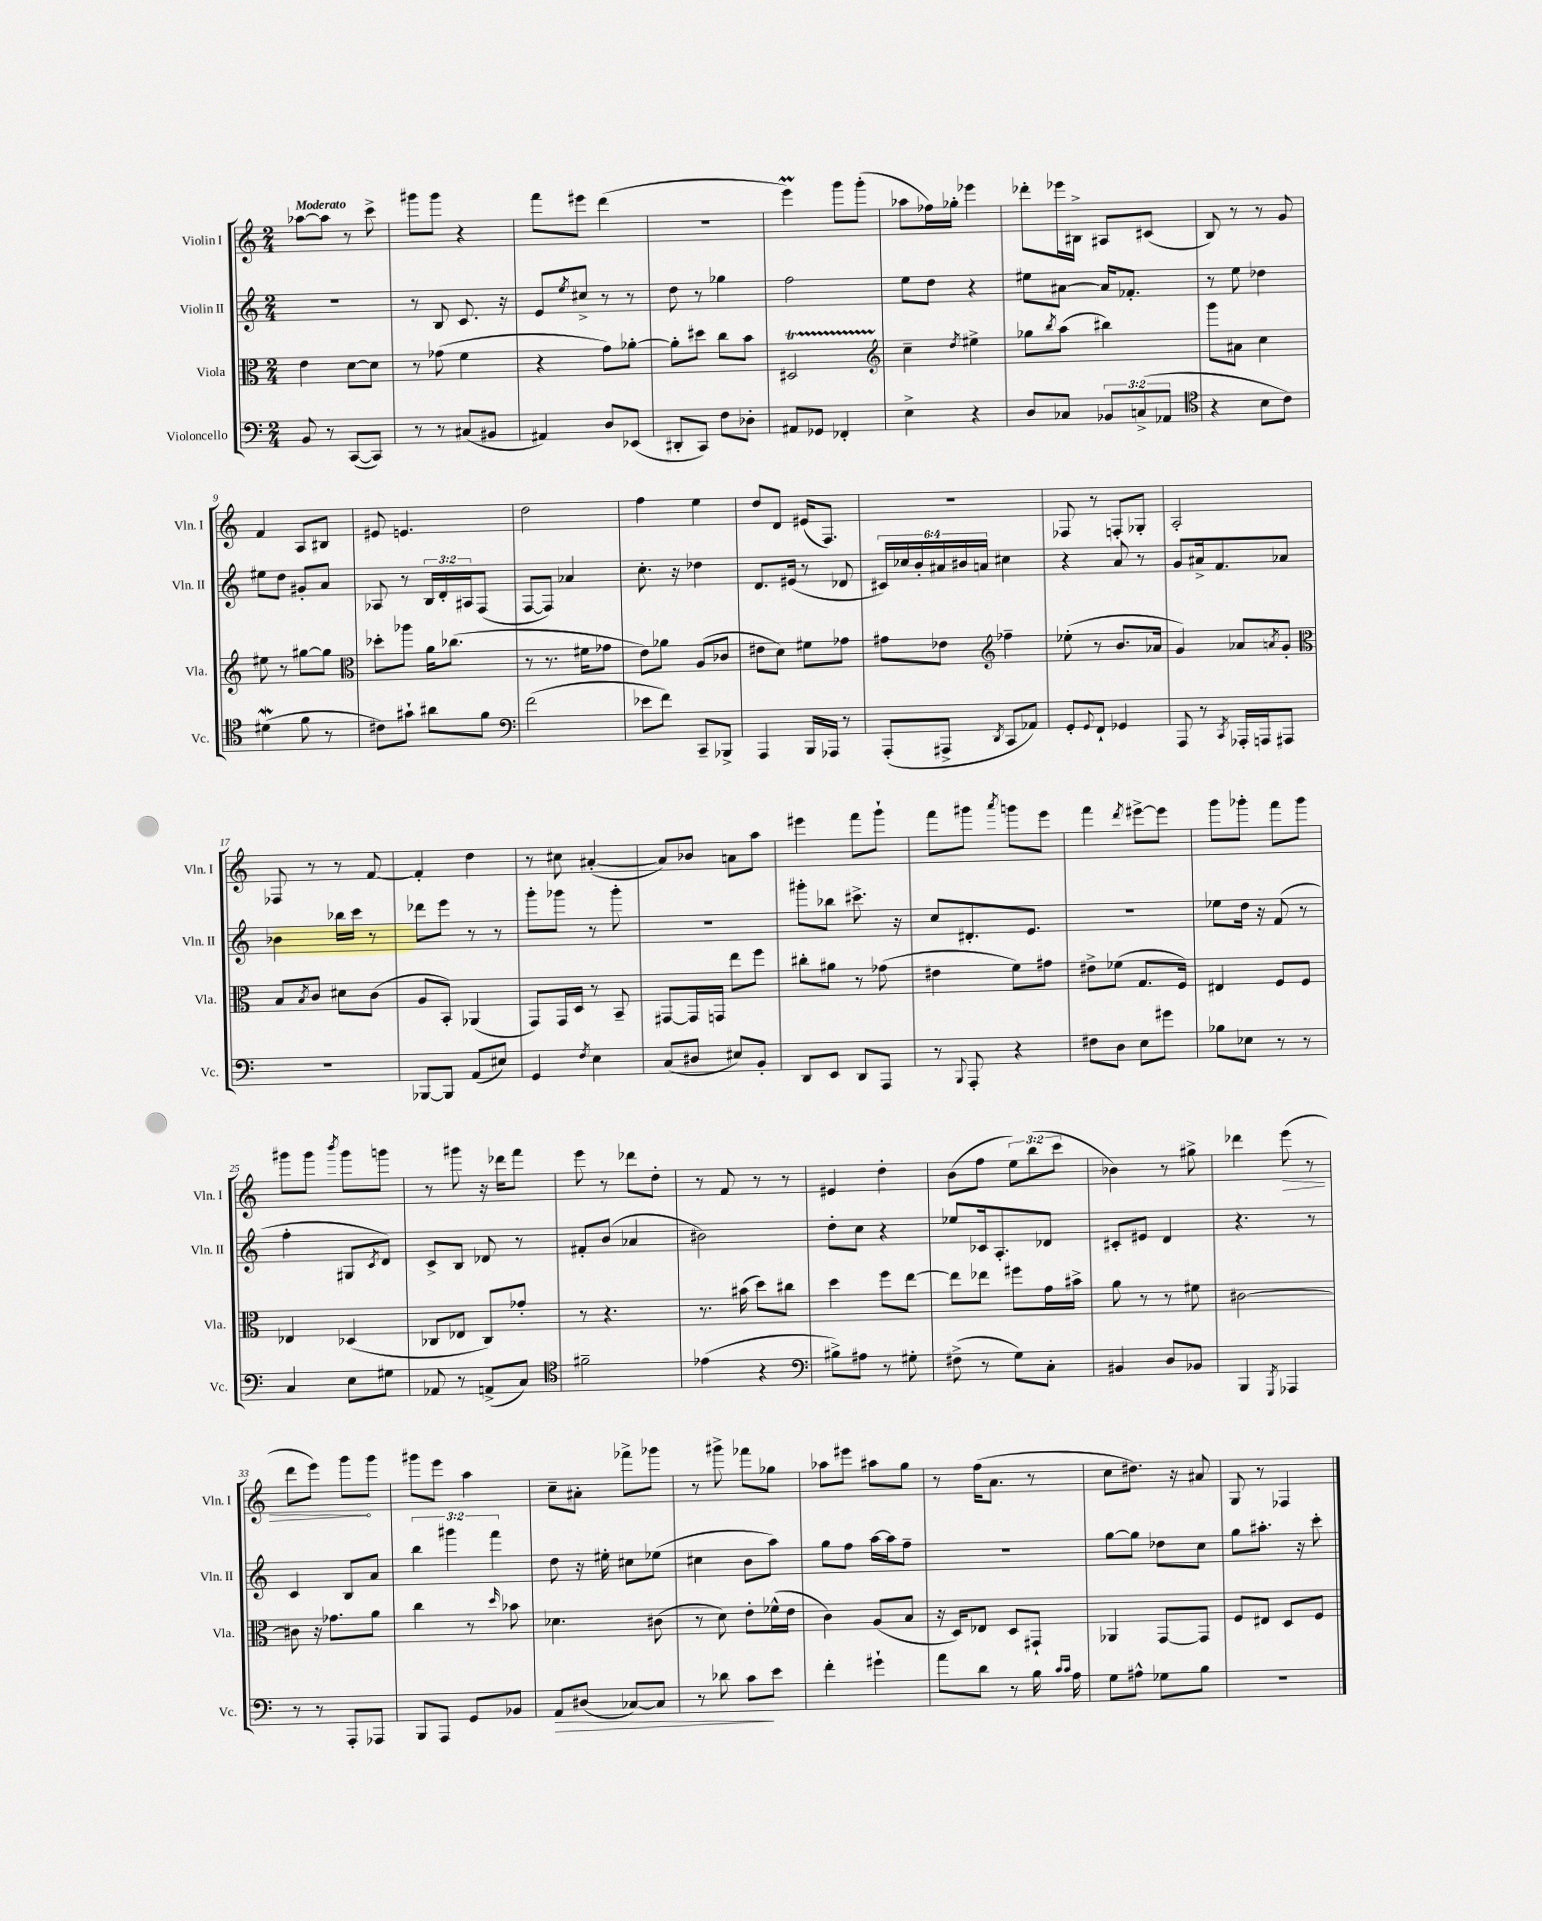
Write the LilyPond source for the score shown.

<<
\new StaffGroup <<
\new Staff = "s0" \with { instrumentName = "Violin I" shortInstrumentName = "Vln. I" } {
    \clef treble \key c \major \numericTimeSignature \time 2/4 \override Staff.TupletNumber.text = #tuplet-number::calc-fraction-text \tempo "Moderato"
    aes''8~ aes''8 r8 c'''8-> |
    gis'''8 gis'''8 r4 |
    f'''8 eis'''8 d'''4( |
    R2 |
    e'''4\prall) g'''8 g'''8-.( |
    aes''8 fes''16) ges''16-. ees'''4 |
    des'''8-. ees'''16 bis16-> ais8 cis'8( |
    b8) r8 r8 g'8 |
    f'4 a8 bis8 |
    eis'8 e'4. |
    d''2 |
    f''4 e''4 |
    d''8 d'8 eis'16( f8.) |
    r2 |
    fes8 r8 f8-. ges8-. |
    a2-. |
    fes8 r8 r8 f'8~ |
    f'4-. d''4 |
    r8 cis''8 ais'4~-.( |
    ais'8) bes'8 a'8 a''8 |
    eis'''4 f'''8 g'''8-! |
    f'''8 gis'''8 \acciaccatura { a'''8 } g'''8 e'''8 |
    f'''4 \acciaccatura { d'''8 } eis'''8~-> eis'''8 |
    g'''8 ges'''8-. f'''8 ges'''8 |
    gis'''8 gis'''8 \acciaccatura { b'''8 } gis'''8 g'''8 |
    r8 gis'''8 r16 des'''16 f'''8 |
    e'''8 r8 des'''8 d''8-. |
    r8 f'8 r8 r8 |
    eis'4 d''4-. |
    b'8( f''8 \tuplet 3/2 { e''8) b''8( c'''8 } |
    bes'4) r8 gis''8-> |
    des'''4 \once \override Hairpin.circled-tip = ##t e'''8\>( r8 |
    d'''8 e'''8) g'''8\! g'''8 |
    gis'''8 e'''8 a''4 |
    c''8-- ais'8-. fes'''8-> ges'''8 |
    r8 gis'''8-> fes'''8 ges''8 |
    aes''8 eis'''8 ais''8 g''8 |
    r8 f''16( a'8. r8 |
    c''8 dis''8.) r16 ais'8 |
    g8 r8 fes4 \bar "|." |
}
\new Staff = "s1" \with { instrumentName = "Violin II" shortInstrumentName = "Vln. II" } {
    \clef treble \key c \major \numericTimeSignature \time 2/4 \override Staff.TupletNumber.text = #tuplet-number::calc-fraction-text
    R2 |
    r8 b8 c'8. r16 |
    e'8 \acciaccatura { e''8 } cis''8-> r8 r8 |
    d''8 r8 ges''4 |
    f''2 |
    e''8 d''8 r4 |
    eis''8 ais'8~ ais'16 fes'8.-. |
    r8 e''8 des''4 |
    eis''8 d''8 gis'8-. a'8 |
    aes8 r8 \tuplet 3/2 { b16 d'16-. ais16 } f8( |
    f8~ f8) aes'4 |
    c''8.-. r16 des''4 |
    d'8. eis'16( r8 des'8 |
    \tuplet 6/4 { cis'16) ces''16 b'16-. ais'16 bis'16 a'16 } cis''4 |
    r4 a'8 r8 |
    g'8 ais'16-> f'8. aes'8 |
    bes'4 bes''16 c'''16 r8 |
    des'''8 e'''8 r8 r8 |
    g'''8-. ges'''8 r8 ges'''8-. |
    r2 |
    gis'''8-. bes''8 cis'''8.-> r16 |
    c''8 dis'8.-. e'8. |
    R2 |
    ees''8 d''16 r16 f'8( r8 |
    f''4-. gis8 \acciaccatura { c'8 } d'8) |
    c'8-> b8 des'8 r8 |
    fis'8-. b'8( aes'4 |
    bis'2) |
    d''8-. c''8 r4 |
    ees''8 ces'16 a8.-. des'8 |
    cis'8-. eis'8 d'4 |
    r4. r8 |
    c'4 b8 a'8 |
    \tuplet 3/2 { b''4 gis'''4 f'''4 } |
    d''8 r16 eis''16-. cis''8 ees''8( |
    cis''4 b'8 a''8) |
    g''8 f''8 a''16~ a''16 f''8-- |
    R2 |
    g''8~ g''8 des''8 c''8 |
    g''8 ais''8.-. r16 c'''8-. \bar "|." |
}
\new Staff = "s2" \with { instrumentName = "Viola" shortInstrumentName = "Vla." } {
    \clef alto \key c \major \numericTimeSignature \time 2/4
    e'4 d'8~ d'8 |
    r8 ges'8( f'4 |
    r4 g'8) aes'8~-. |
    aes'8-. dis''8 c''8 b'8 |
    dis2\startTrillSpan |
    \clef treble c''4--\stopTrillSpan \acciaccatura { d''8 } eis''4-> |
    ges''8 \acciaccatura { b''8 } a''8( bis''4) |
    g'''8 ais'8 c''4 |
    eis''8 r8 gis''8~ gis''8 |
    \clef alto des''8-. aes''8 a'16 ces''8.( |
    r8 r8. fis'16 ges'8 |
    e'8) aes'8 a8( ces'8 |
    eis'8 d'8) fis'8 ges'8 |
    gis'8 ees'8 \clef treble fes''4-- |
    ees''8-.( r8 b'8. aes'16 |
    g'4) aes'8 \acciaccatura { a'8 } g'8-. |
    \clef alto b8 \acciaccatura { b8 } c'8 dis'8 c'8( |
    a8 b,8-.) aes,4( |
    g,8) g,16 d16 r8 b,8-- |
    gis,8~ gis,16 g,16 e''8 f''8 |
    cis''8-. ais'8 r8 ges'8( |
    eis'4 f'8) gis'8 |
    eis'8-> fes'8( g8. f16) |
    eis4 f8 f8 |
    ees4 des4( |
    ces8 ees8 ces8) ges'8-. |
    r8 r4. |
    r8. bis'16( d''8) cis''8 |
    d''4 f''8 e''8~ |
    e''8 ees''8 fis''8 g'16 bis'16-> |
    a'8 r8 r8 fis'8 |
    cis'2~ |
    cis'8 r16 ges'8. a'8 |
    c''4 r8 \grace { d''16 } bes'8 |
    des'4. cis'8( |
    r8 d'8) e'8-. fes'16-^( e'16 |
    c'4) a8( b8 |
    r16 d16) ees8 d8 gis,8-! |
    aes,4 g,8~ g,8 |
    f8 eis8 d8 f8 \bar "|." |
}
\new Staff = "s3" \with { instrumentName = "Violoncello" shortInstrumentName = "Vc." } {
    \clef bass \key c \major \numericTimeSignature \time 2/4 \override Staff.TupletNumber.text = #tuplet-number::calc-fraction-text
    b,8 r8 c,8~( c,8) |
    r8 r8 cis8( bis,8 |
    ais,4) d8 ees,8( |
    dis,8-. c,8) f8 des8-. |
    ais,8 ges,8 fes,4-. |
    e4-> r4 |
    d8 ces8 \tuplet 3/2 { bes,8 c8->( aes,8 } |
    \clef tenor r4 b8 c'8) |
    dis'4\mordent( f'8 r8 |
    cis'8) gis'8-! ais'8 f'8 |
    \clef bass f'2( |
    ees'8 f'8) c,8-- bes,,8-> |
    a,,4 b,,16 aes,,16 r8 |
    a,,8-.( ais,,8-> \acciaccatura { d,8 } c,8 aes,8) |
    g,8-. \appoggiatura { g,8 } f,8-! ges,4 |
    a,,8 r8 \acciaccatura { c,8 } aes,,16-. a,,16 ais,,8 |
    r2 |
    bes,,8~ bes,,8 a,8( eis8) |
    g,4 \acciaccatura { f8 } e4 |
    c8( dis8 eis8) b,8-. |
    d,8 e,8 d,8 a,,8 |
    r8 \appoggiatura { b,,8 } a,,8-. r4 |
    fis8 d8 e8 gis'8 |
    bes8 ees8 r8 r8 |
    c4 e8 gis8 |
    aes,8 r8 a,8->( c8) |
    \clef tenor fis'2-- |
    ees'4( r4 |
    \clef bass bis8->) ais8 r8 gis8-. |
    fis8->( r8 g8) c8-. |
    bis,4 d8 bes,8 |
    b,,4 \acciaccatura { g,,8 } aes,,4 |
    r8 r8 a,,8-. aes,,8 |
    b,,8 a,,8 g,8 bes,8 |
    a,8\> dis8( ces8~) ces8 |
    r8 des'8 c'8\! e'8 |
    f'4-. gis'4-! |
    a'8 d'8 r8 b16 \grace { c'16 c'16 } a16 |
    g8 ais8-^ ges8 b8 |
    r2 \bar "|." |
}
>>
>>
